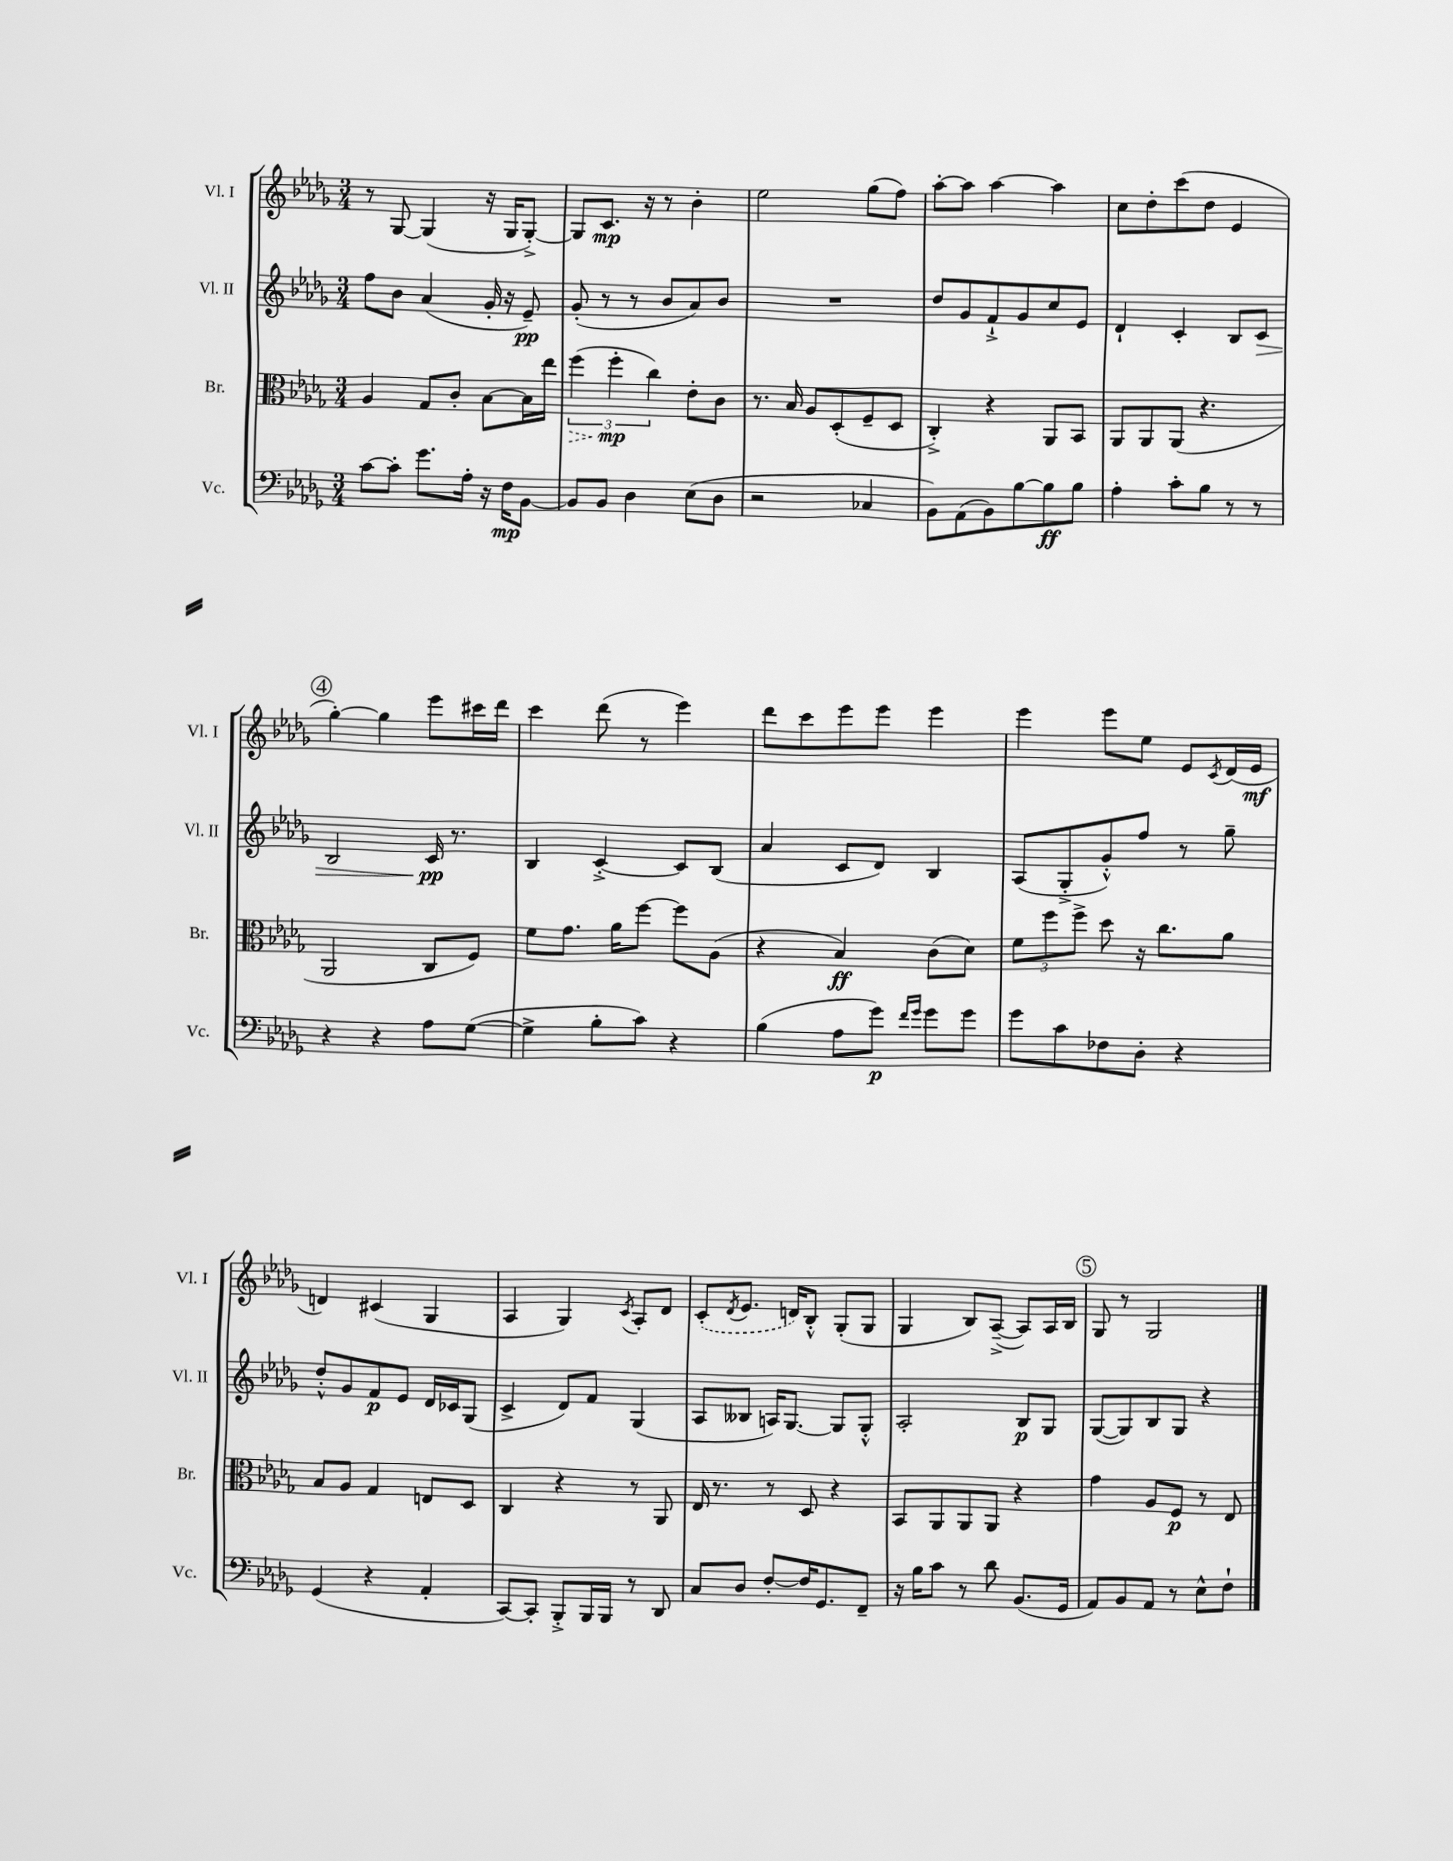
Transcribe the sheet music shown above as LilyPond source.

<<
\new StaffGroup <<
\new Staff = "s0" \with { instrumentName = "Vl. I" shortInstrumentName = "Vl. I" } {
    \clef treble \key des \major \numericTimeSignature \time 3/4
    r8 ges8~ ges4( r16 ges16 ges8~-.->) |
    ges8 c'8.\mp r16 r8 bes'4-. |
    ees''2 ges''8( f''8) |
    aes''8~-. aes''8 aes''4~ aes''4 |
    c''8 des''8-. c'''8( des''8 ees'4 |
    \mark \markup { \circle "4" } ges''4~-.) ges''4 ees'''8 cis'''16 des'''16 |
    c'''4 des'''8( r8 ees'''4) |
    des'''8 c'''8 ees'''8 ees'''8 ees'''4 |
    ees'''4 ees'''8 ees''8 ees'8 \acciaccatura { c'8 } des'16( ees'16\mf |
    d'4) cis'4( ges4 |
    aes4 ges4) \acciaccatura { c'8 } aes8-. des'8 |
    \once \slurDashed c'8-.( \acciaccatura { des'8 } ees'8. d'16) bes8-.-^ ges8-.( ges8 |
    ges4 bes8) aes8~--->( aes8) aes16 bes16 |
    \mark \markup { \circle "5" } ges8 r8 ges2 \bar "|." |
}
\new Staff = "s1" \with { instrumentName = "Vl. II" shortInstrumentName = "Vl. II" } {
    \clef treble \key des \major \numericTimeSignature \time 3/4
    f''8 bes'8 aes'4( ges'16-. r16 ees'8--\pp) |
    ges'8-.( r8 r8 bes'8 aes'8) bes'8 |
    R2. |
    des''8 ges'8 f'8-!-> ges'8 c''8 ees'8 |
    des'4-! c'4-. bes8 c'8\> |
    \mark \markup { \circle "4" } bes2 c'16\pp\! r8. |
    bes4 c'4~-.-> c'8 bes8( |
    aes'4 c'8 des'8) bes4 |
    aes8( ges8-.-> ges'8-.-^) f''8 r8 ges''8-- |
    des''8-.-^ ges'8 f'8\p ees'8 des'16 ces'16 ges8( |
    c'4-> des'8) f'8 ges4( |
    aes8 beses8 a16) ges8.~ ges8 ges8-.-^ |
    aes2-. bes8\p ges8 |
    \mark \markup { \circle "5" } ges8~( ges8) bes8 ges8 r4 \bar "|." |
}
\new Staff = "s2" \with { instrumentName = "Br." shortInstrumentName = "Br." } {
    \clef alto \key des \major \numericTimeSignature \time 3/4
    aes4 ges8 c'8-. bes8~ bes16 ees''16 |
    \tuplet 3/2 { \once \override Hairpin.style = #'dashed-line f''4\>( f''4-.\mp\! c''4) } ees'8-. c'8 |
    r8. bes16 aes8 des8-.( f8-- des8 |
    c4-.->) r4 aes,8 bes,8 |
    aes,8 aes,8 aes,8( r4. |
    \mark \markup { \circle "4" } aes,2 c8 f8) |
    f'8 ges'8. aes'16 f''8~ f''8 aes8( |
    r4 bes4\ff) c'8( des'8) |
    \tuplet 3/2 { f'8 f''8 f''8-> } des''8 r16 c''8. aes'8 |
    bes8 aes8 ges4 e8 des8 |
    c4 r4 r8 aes,8 |
    ees16 r8. r8 des8 r4 |
    bes,8 aes,8 aes,8 aes,8 r4 |
    \mark \markup { \circle "5" } ges'4 aes8 f8\p r8 ees8 \bar "|." |
}
\new Staff = "s3" \with { instrumentName = "Vc." shortInstrumentName = "Vc." } {
    \clef bass \key des \major \numericTimeSignature \time 3/4
    c'8~ c'8-. ges'8. aes16-. r16 f16\mp bes,8~ |
    bes,8 bes,8 des4 ees8( des8 |
    r2 ces4 |
    bes,8) aes,8( bes,8) bes8~ bes8\ff bes8 |
    aes4-. c'8-. bes8 r8 r8 |
    \mark \markup { \circle "4" } r4 r4 aes8 ges8~( |
    ges4-> bes8-. c'8) r4 |
    bes4( aes8 ges'8\p) \grace { f'16 ges'16 } ges'8 ges'8 |
    ges'8 c'8 fes8 des8-. r4 |
    ges,4( r4 aes,4-. |
    c,8~) c,8-. bes,,8-.-> bes,,16 bes,,16 r8 des,8 |
    c8 des8 f8~-. f16 ges,8. f,8-- |
    r16 bes16 c'8 r8 des'8 bes,8.( ges,16 |
    \mark \markup { \circle "5" } aes,8) bes,8 aes,8 r8 ees8-^ f8-! \bar "|." |
}
>>
>>
\layout { \context { \Score \remove "Bar_number_engraver" } }
